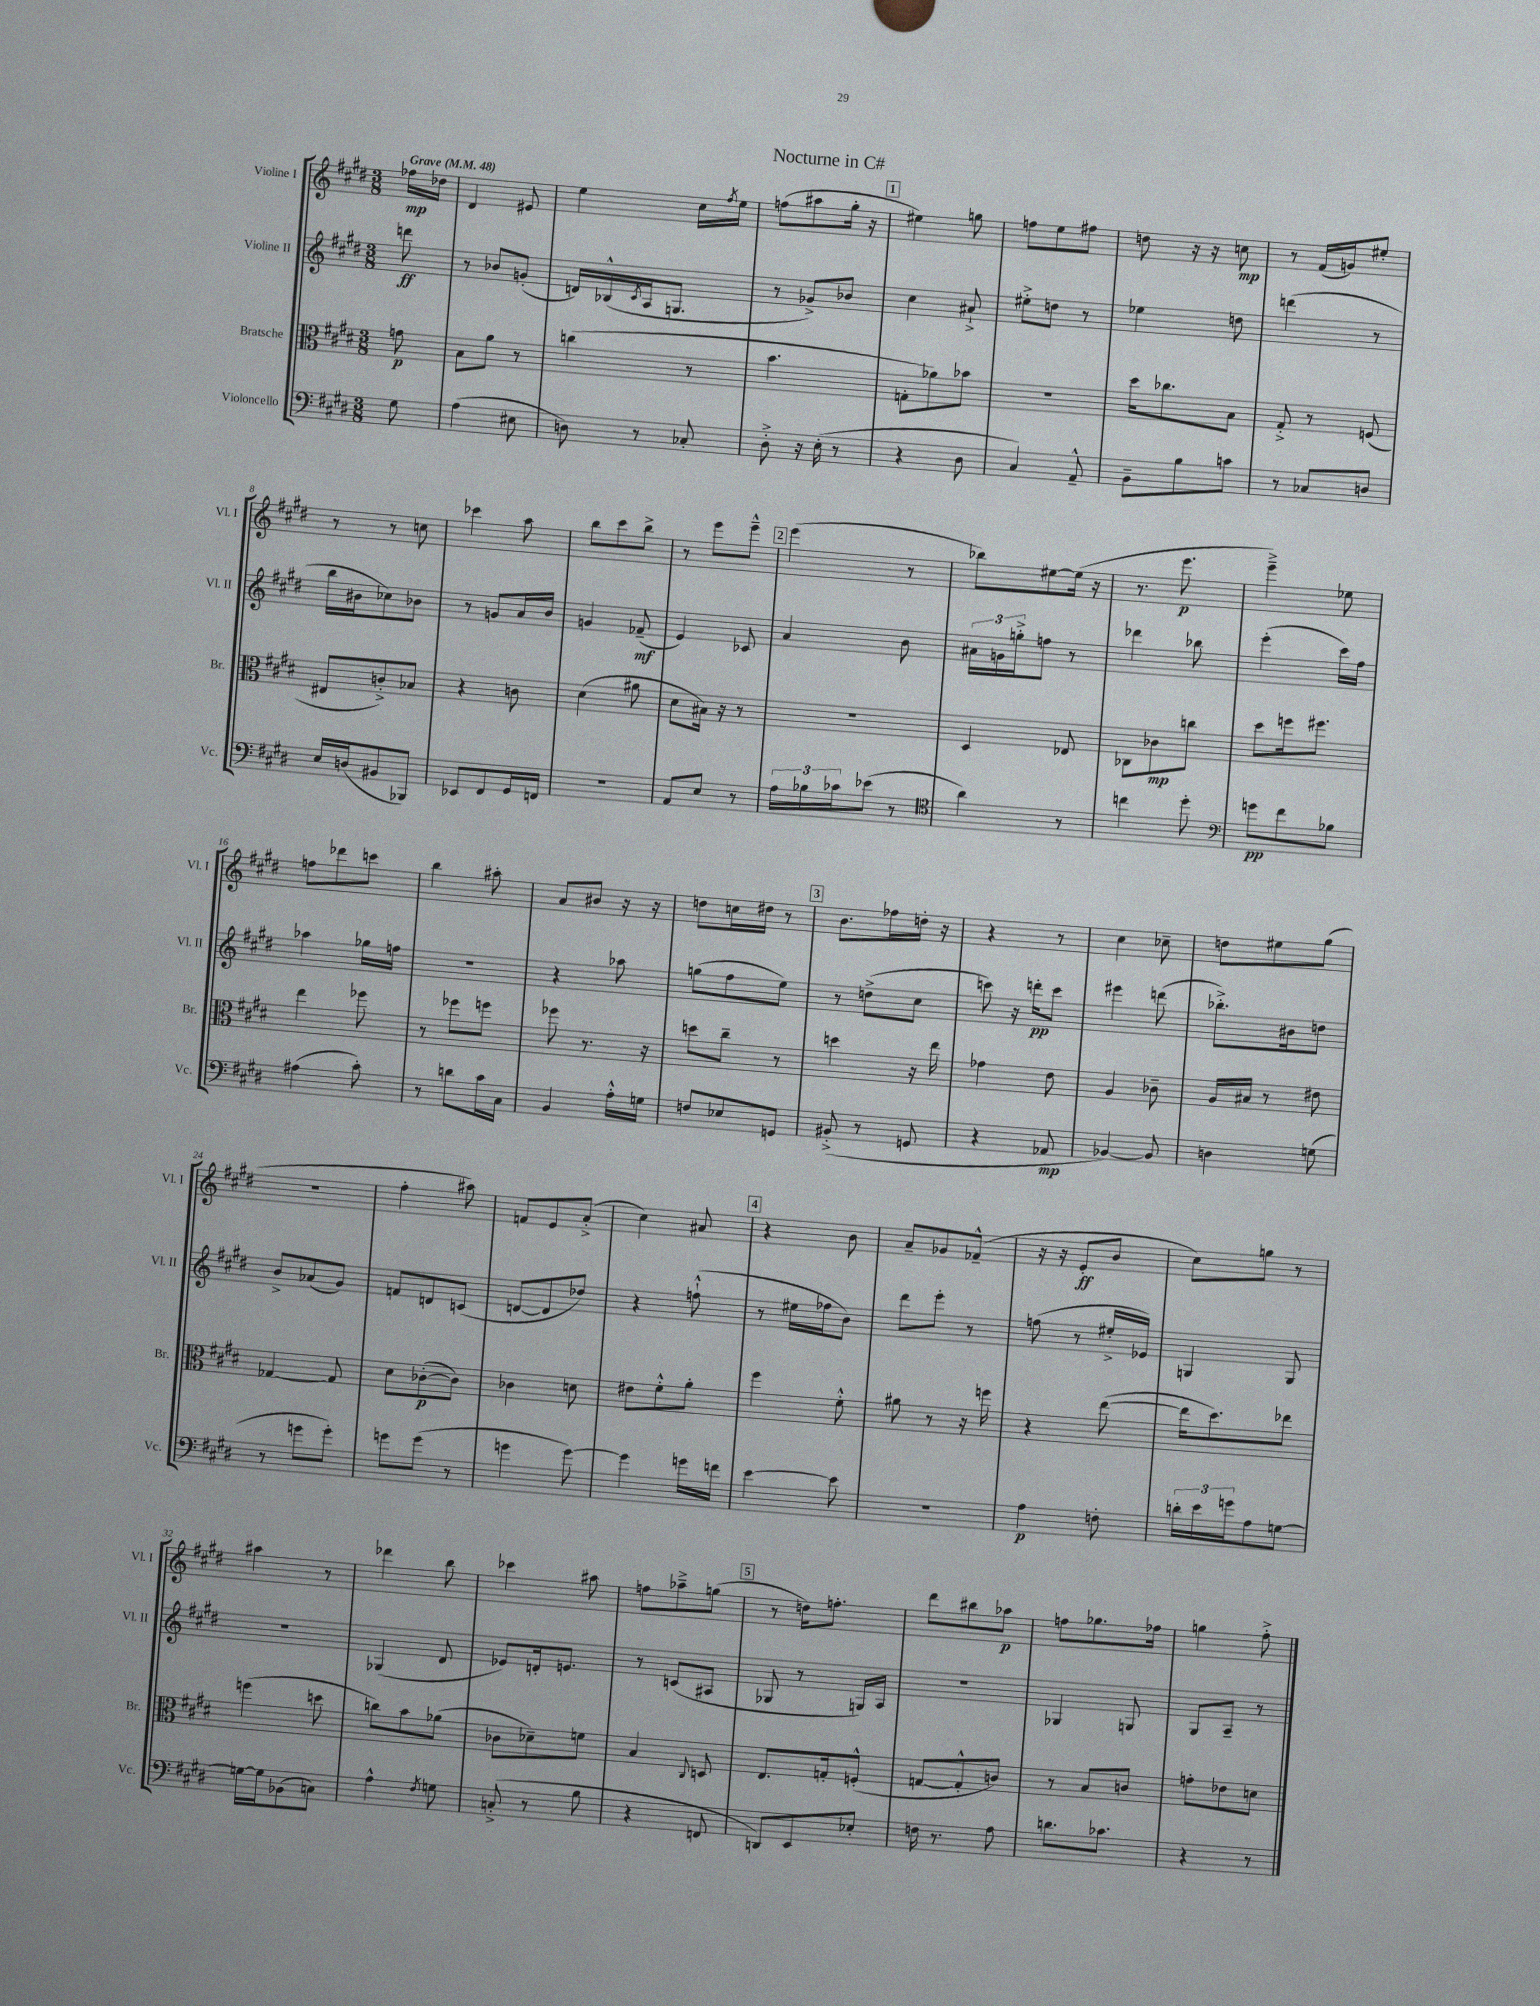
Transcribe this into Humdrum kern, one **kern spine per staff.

**kern	**kern	**kern	**kern
*staff4	*staff3	*staff2	*staff1
*clefF4	*clefC3	*clefG2	*clefG2
*k[f#c#g#d#]	*k[f#c#g#d#]	*k[f#c#g#d#]	*k[f#c#g#d#]
*M3/8	*M3/8	*M3/8	*M3/8
*MM48	*MM48	*MM48	*MM48
8G#	8g	8ddd	16ff-
.	.	.	16dd-
=	=	=	=
(4A	8B	8r	4d#
.	8a	8b-	.
8E#	8r	(8g'	8e#
=	=	=	=
8D)	(4cc	16d)	4ee
.	.	(16B-^^	.
.	.	8qc#	.
8r	.	16A	.
.	.	8.G	.
8C-'	8r	.	16cc#
.	.	.	8qff#
.	.	.	16ee
=	=	=	=
8D#'^	4.b	8r	(8ff
16r	.	8g-^)	8aa#
(16E'	.	.	.
8r	.	8b-	16gg#'
.	.	.	16r
=	=	=	=
4r	8G'	4cc#	4ee#)
.	8a-)	.	.
8D#	8b-	8a#`^	8gg
=	=	=	=
4C#)	4.r	8ee#'^	8ff
.	.	8dd	8ee
8AA~^^	.	8r	8ff#
=	=	=	=
8BB~	16dd#	4ee-	8dd
.	8.cc-	.	.
8B	.	.	16r
.	.	.	16r
8c	8B	8dd	8cc
=	=	=	=
8r	8G#'^	(4ddd	8r
8C-	8r	.	(16f#
.	.	.	16g)
8D	(8F	8r	8ee#'
=	=	=	=
16E	8E#	16bb	8r
(16D	.	16b#	.
8BB#	8c'^)	8cc-)	8r
8BBB-)	8B-	8b-	8cc
=	=	=	=
8EE-	4r	8r	4ccc-
8FF#	.	8g	.
16GG#	8c	16a	8aa
16FF	.	16b	.
=	=	=	=
4.r	(4d#	4g	8bb
.	.	.	8ccc#
.	8a#	(8f-~	8bb^
=	=	=	=
8AA	8d#	4e)	8r
8E	16B#)	.	8eee
.	16r	.	.
8r	8r	8c-	8eee~^^
=	=	=	=
24A	4.r	4a	(4eee
24B-	.	.	.
24c-	.	.	.
(8e-	.	.	.
8r	.	8b	8r
=	=	=	=
*clefC4	*	*	*
4a)	4D#	24a#	8bb-)
.	.	24g	.
.	.	24gg'^	.
.	.	8ff	[8ee#
8r	8E-	8r	(16ee#]
.	.	.	16r
=	=	=	=
4cc	8C-	4ddd-	8.r
.	8c-	.	.
.	.	.	8.eee
8dd#'	8cc	8bb-	.
=	=	=	=
*clefF4	*	*	*
8g	8dd#	(4eee'	4eee~^)
8f#	16ff	.	.
.	8.ff#	.	.
8B-	.	16ccc#)	8ee-
.	.	16ff#	.
=	=	=	=
(4A#	4ee	4aa-	8ff
.	.	.	8ddd-
8c#')	8ff-	16gg-	8ccc
.	.	16ff	.
=	=	=	=
8r	8r	4.r	4bb
8d	8ff-	.	.
16c#	8ff	.	8aa#'
16C#	.	.	.
=	=	=	=
4BB	8ff-	4r	8a
.	8.r	.	8b#
16A'^^	.	8aa-	16r
16G	16r	.	16r
=	=	=	=
8F	8dd	(8gg	8dd
8E-	8cc#~	8ff#	16cc
.	.	.	16dd#
8GG	8r	8ee)	8r
=	=	=	=
(8BB#'^	4dd	8r	8.b
8r	.	(8dd^	.
.	.	.	16ff-
8GG	16r	8cc#	16dd'
.	16ee	.	16r
=	=	=	=
4r	4g-	8ccc)	4r
.	.	16r	.
.	.	16ddd'	.
8AA-	8e	8ccc	8r
=	=	=	=
[4BB-)	4A	4eee#	4cc#
8BB-]	8c-~	(8ddd	8cc-~
=	=	=	=
4D	16A	8.bb-'^)	8dd
.	16B#	.	.
.	8r	.	8ee#
.	.	16b#	.
(8G	8e#	8dd	(8gg#
=	=	=	=
8r	[4G-	8b^	4.r
8g	.	(8a-	.
8g')	8G-]	8g#)	.
=	=	=	=
8g	8d#	8f	4ff#'
(8g	([8c-'	8d	.
8r	8c-])	(8c	8aa#)
=	=	=	=
4g	4c-	[8d	8f
.	.	8d]	8e
[8g)	8d	8dd-)	(8a'^
=	=	=	=
4g]	8e#	4r	4cc#)
.	8f#'^^	.	.
16g	8a'	(8ff`^^	8a#
16f	.	.	.
=	=	=	=
[4e	4ff#	8r	4r
.	.	16ee#	.
.	.	16ff-	.
8e]	8f#'^^	8b)	8b
=	=	=	=
4.r	8a#	8ddd#	8a~
.	8r	8eee'	8g-
.	16r	8r	(8f-~^^
.	16ff	.	.
=	=	=	=
4A	4r	(8ff	16r
.	.	.	16r
.	.	8r	8e'
8F'	([8ee	16ee#'^	8b
.	.	16e-)	.
=	=	=	=
24d'	16ee]	4G	8cc#)
24e	.	.	.
.	8.dd#)	.	.
24g	.	.	.
8A	.	.	8gg
[8G	8ee-	8G	8r
=	=	=	=
16G_	(4ff	4.r	4aa#
16G]	.	.	.
(8BB-	.	.	.
8C)	8dd	.	8r
=	=	=	=
4A^^	8cc)	(4G-	4ddd-
.	8b	.	.
8qF#	.	.	.
8G	(8a-	8d#	8bb
=	=	=	=
(8C'^	8c-	8e-)	4ccc-
8r	8d-~)	16d'	.
.	.	8.e	.
8B	8f	.	8aa#
=	=	=	=
4r	4B	8r	8ff
.	.	(8c	8aa-~^
.	8qqC#	.	.
8FF	8D	8A#	(8gg
=	=	=	=
8DD)	8.E	8G-	8r
8EE	.	8r	16dd)
.	16G'	.	8.ff'
8E-'	(8F'^^	16G)	.
.	.	16A	.
=	=	=	=
16F	[8G	4.r	8ddd#
8.r	.	.	.
.	8G'^^]	.	8bb#
8A	8c)	.	8aa-
=	=	=	=
8.d	8r	4G-	8ff
.	8B	.	8.gg-
8.c-	.	.	.
.	8c	8G	.
.	.	.	16ff-
=	=	=	=
4r	8g'	8G#	4gg
.	8e-	8A~	.
8r	8d	8r	8ff#'^
==	==	==	==
*-	*-	*-	*-
